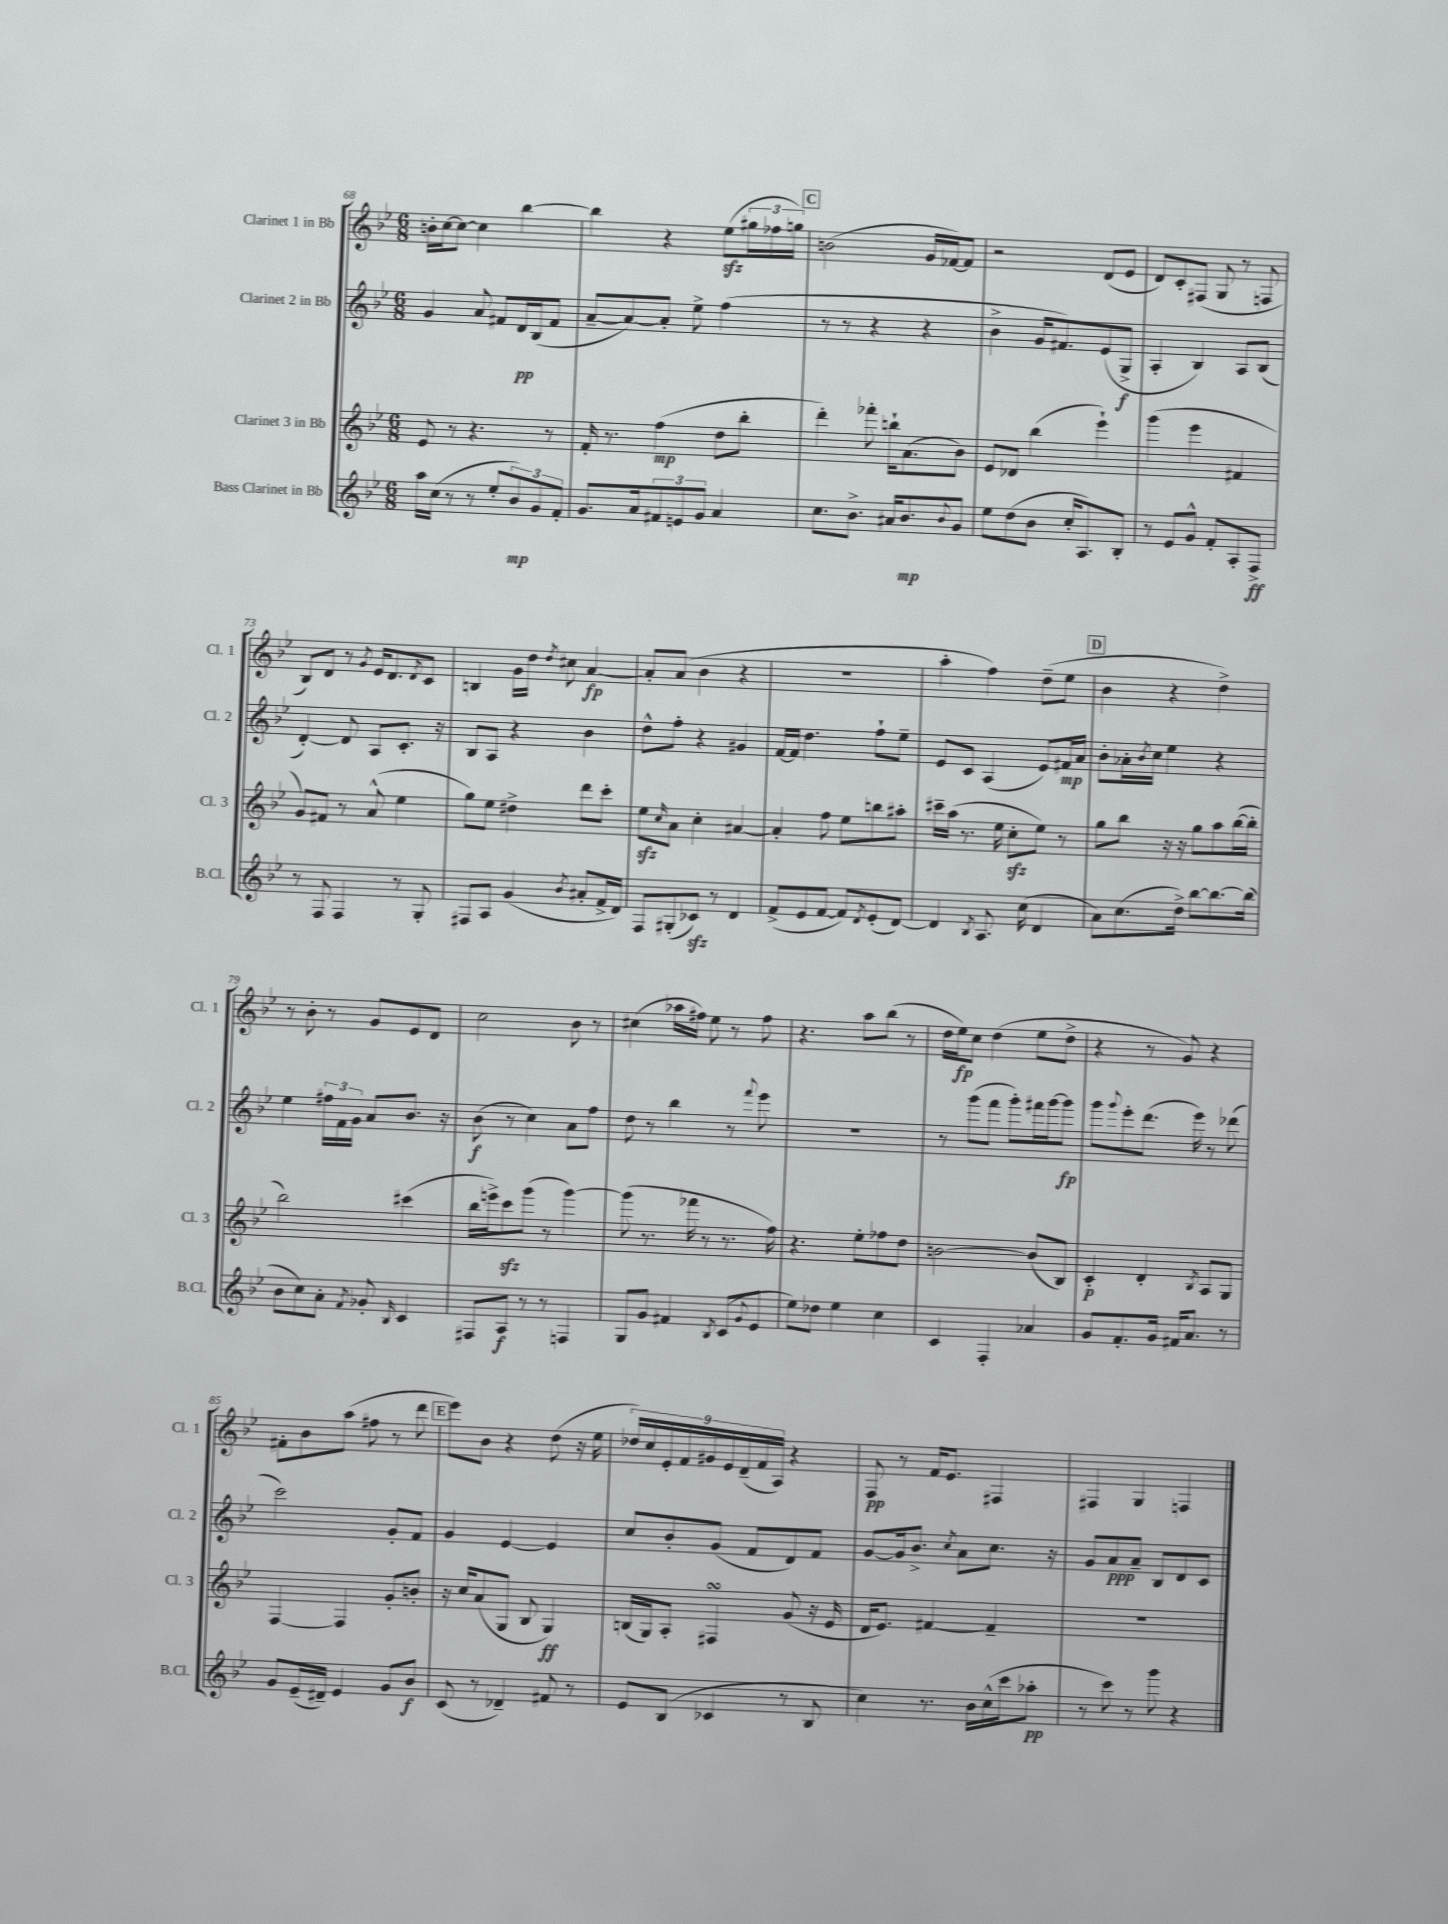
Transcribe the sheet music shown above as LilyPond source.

<<
\new StaffGroup <<
\new Staff = "s0" \with { instrumentName = "Clarinet 1 in Bb" shortInstrumentName = "Cl. 1" } {
    \clef treble \key bes \major \numericTimeSignature \time 6/8
    b'16-. c''16~ c''8~ c''4 bes''4~ |
    bes''4 r4 ees''8\sfz( \tuplet 3/2 { gis''16 fes''16 g''16) } |
    \mark \markup { \box "C" } b'2( g'16 fes'16~) fes'8 |
    r2 d'8( ees'8 |
    d'8) c'8-. fis8( g8 r8 f8 |
    bes8) d'8 r8 \acciaccatura { g'8 } ees'16 d'8. \acciaccatura { d'8 } c'8 |
    b4 g'16 d''16 \acciaccatura { d''8 } cis''8 a'4~\fp |
    a'8-. a'8( bes'4 r4 |
    R2. |
    a''4-. f''4) d''8--( ees''8 |
    \mark \markup { \box "D" } bes'4 r4 d''4->) |
    r8 bes'8-. r8 g'8 ees'8 d'8 |
    c''2 bes'8 r8 |
    cis''4( aes''16 fis''16) ees''8 r8 fis''8 |
    r4. a''8 bes''8( r8 |
    d''16 ees''16\fp) c''8 d''4( ees''8 d''8-> |
    r4 r8 g'8) r4 |
    fis'8-. bes'8 a''8( fis''8 r8 d'''8 |
    \mark \markup { \box "E" } ees'''8) bes'8 r4 d''8( r16 ees''16 |
    \tuplet 9/8 { des''16) c''16 ees'16-. f'16 gis'16 ees'16 d'16--( f'16 a16) } r4 |
    f8\pp r8 f'16 ees'8. fis4 |
    fis4 g4 f4 \bar "|." |
}
\new Staff = "s1" \with { instrumentName = "Clarinet 2 in Bb" shortInstrumentName = "Cl. 2" } {
    \clef treble \key bes \major \numericTimeSignature \time 6/8
    g'4 a'8 fis'8 d'16\pp bes16( fis'8 |
    a'8~-- a'8~) a'8-. ees''8-> f''4( |
    \mark \markup { \box "C" } r8 r8 r4 r4 |
    bes'4-> g'16 fis'8.) ees'8( g8->\f |
    a4-. bes4) a8 bes8( |
    d'4~-.) d'8 a8 c'8.-. r16 |
    bes8 a8 r4 bes'4 |
    d''8-^ f''8-. r4 gis'4 |
    f'16~ f'16 d''4. f''8-! ees''8-- |
    ees'8 c'8 a4( ees'8) fis'16\mp a'16 |
    \mark \markup { \box "D" } bes'8-. aes'16-. \acciaccatura { bes'8 } c''16 ees''4 r4 |
    ees''4 \tuplet 3/2 { fis''16 f'16 g'16 } a'8 bes'8. r16 |
    bes'8\f( r8 c''4) a'8 f''8 |
    d''8 r8 bes''4 r8 \appoggiatura { f'''8 } ees'''8 |
    R2. |
    r8 g'''8( f'''8 g'''8-.) fis'''16 g'''16~ g'''8\fp |
    g'''8 \appoggiatura { g'''8 } ees'''8-. d'''8.( ees'''16) r8 des'''8( |
    c'''2) g'8-. f'8 |
    \mark \markup { \box "E" } g'4 ees'4~ ees'4 |
    c''8 bes'8-. g'8( f'8 d'8) f'8 |
    g'8~ g'16 bes'8.-> \acciaccatura { c''8 } a'8 c''8. r16 |
    g'8 a'8\ppp a'8-- bes8 d'8 c'8 \bar "|." |
}
\new Staff = "s2" \with { instrumentName = "Clarinet 3 in Bb" shortInstrumentName = "Cl. 3" } {
    \clef treble \key bes \major \numericTimeSignature \time 6/8
    ees'8 r8 r4. r8 |
    f'16-. r8. f''4\mp( d''8 bes''8-. |
    \mark \markup { \box "C" } d'''4-.) fes'''8-. b''16-! a'8.( bes'8) |
    ees'8 des'8 bes''4( ees'''4-!) |
    g'''4( ees'''4 fis'4 |
    g'8) fis'8 r8 a'8-^( ees''4 |
    g''8) ees''8 dis''4-> d'''8 c'''8-. |
    ees''8\sfz \grace { c''16 } a'8 c''4-. ais'4~ |
    ais'4-. f''8 ees''8 b''8 ais''8-. |
    cis'''16-- a''16( r8. ees''16 c''8-.\sfz ees''8) r8 |
    \mark \markup { \box "D" } g''8 bes''8 r16 r16 g''8 a''8 bes''16~( bes''16-. |
    bes''2) cis'''4( |
    bes''16 e'''16->) c'''8\sfz g'''8( r8 g'''4~) |
    g'''8( r8. fes'''16 r8 r8. f''16) |
    r4. ees''8-. fes''8 d''8 |
    b'2~ b'8( bes8) |
    c'4-.\p d'4-. \acciaccatura { bes8 } a8 g8 |
    f4~ f4 g'8-. b'8-. |
    \mark \markup { \box "E" } r16 c''16 a'8( g8 bes8 g4\ff) |
    b16( g16) a8-. fis4\turn g'8( r16 ees'16 |
    d'16 ees'8.) fis'4~ fis'4-- |
    R2. \bar "|." |
}
\new Staff = "s3" \with { instrumentName = "Bass Clarinet in Bb" shortInstrumentName = "B.Cl." } {
    \clef treble \key bes \major \numericTimeSignature \time 6/8
    a''16 c''16( r8 r8 ees''8-. \tuplet 3/2 { bes'8\mp) g'8 f'8-. } |
    g'8. a'16 \tuplet 3/2 { fis'8 e'8 g'8 } a'4 |
    \mark \markup { \box "C" } c''8. bes'8.-> ais'16 bes'8.\mp \appoggiatura { bes'8 } g'8 |
    ees''8 d''8( bes'8 c''16-. a8.) bes8-. |
    r8 ees'8 g'8-^ f'8-. a8-. f8->\ff |
    r8 f8 f4 r8 g8-. |
    fis8 a8 g'4( \acciaccatura { bes'8 } ais'8-. f'16-> d'16) |
    f8 gis8-.( ces'8\sfz) r8 d'4 |
    f'8->( ees'8 f'8~ f'8) \acciaccatura { d'8 } ees'8-.( d'8~) |
    d'4 \acciaccatura { bes8 } a8. c''16( d'4 |
    \mark \markup { \box "D" } a'8) c''8.( d''16->) bes''8~ bes''8.~ bes''16( |
    bes'8 c''8) a'8-. \acciaccatura { f'8 } ges'8-. \grace { bes16 } c'4 |
    fis8 a8\f r8 r8 f4 |
    g8 g'8 fis'4 \acciaccatura { bes8 } c'8( \appoggiatura { g'8 } ees'8 |
    ees''8) des''8 ees''4 c''4 |
    c'4 f4-. aes'4 |
    g'8 f'8.-. g'16 fis'16 a'8. r8 |
    g'8 ees'16--( dis'16--) ees'4 g'8 bes'8\f |
    \mark \markup { \box "E" } c'8( r8 des'4--) fis'8 r8 |
    ees'8 bes8( ces'4 r8 bes8 |
    c''4) r8. bes'16 c''16-^( c'''16 aes''8-.\pp |
    r8 c'''8) r8 g'''8 r4 \bar "|." |
}
>>
>>
\layout { \context { \Score currentBarNumber = #68 } }
